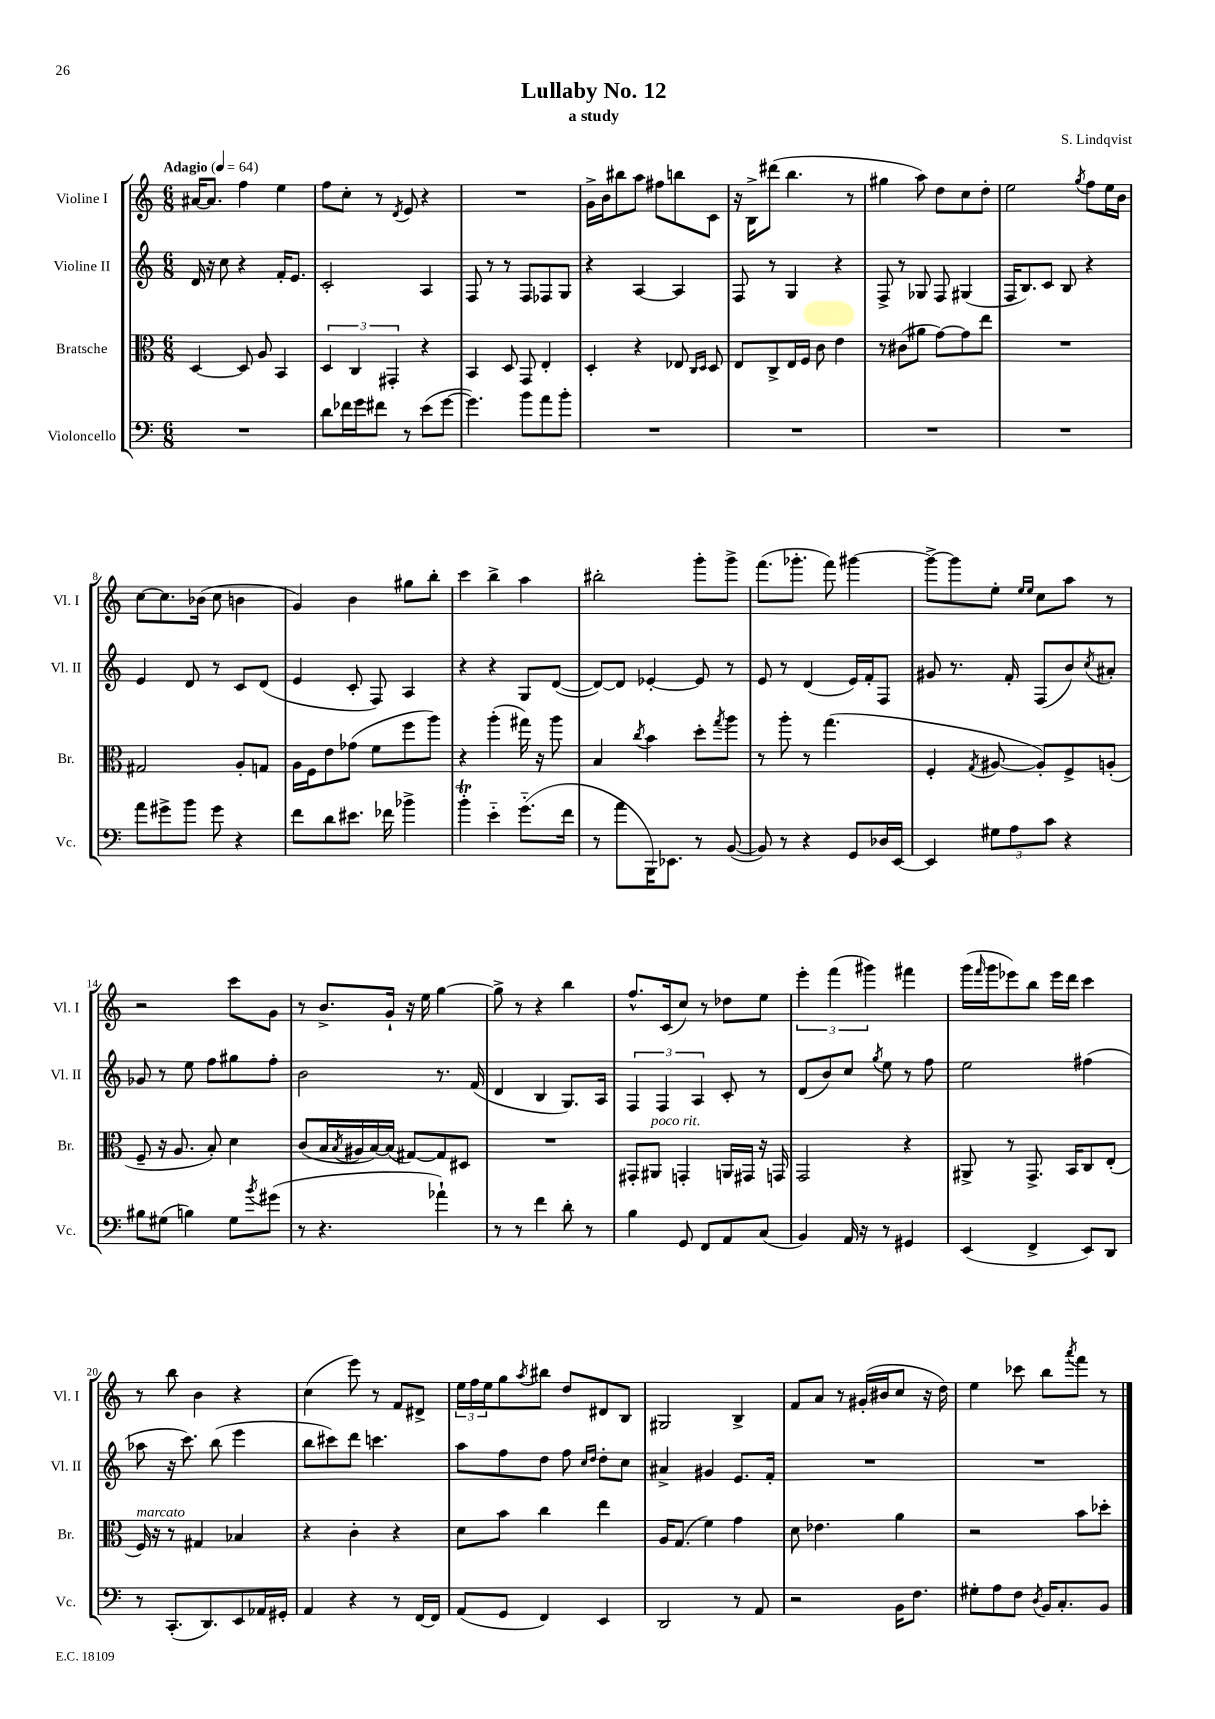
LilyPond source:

\header { title = "Lullaby No. 12" composer = "S. Lindqvist" subtitle = "a study" }
<<
\new StaffGroup <<
\new Staff = "s0" \with { instrumentName = "Violine I" shortInstrumentName = "Vl. I" } {
    \clef treble \key c \major \numericTimeSignature \time 6/8 \tempo "Adagio" 4 = 64
    ais'16~ ais'8. f''4 e''4 |
    f''8 c''8-. r8 \acciaccatura { d'8 } e'8 r4 |
    R2. |
    g'16-> b'16 bis''8 a''8 fis''8 b''8 c'8 |
    r16 b16-> dis'''8( b''4. r8 |
    gis''4 a''8) d''8 c''8 d''8-. |
    e''2 \acciaccatura { g''8 } f''8 e''16 b'16 |
    c''8~ c''8. bes'16( c''8 b'4 |
    g'4) b'4 gis''8 b''8-. |
    c'''4 b''4-> a''4 |
    bis''2-. g'''8-. g'''8-> |
    f'''8.( ges'''8.-. f'''8) gis'''4~ |
    gis'''8~-> gis'''8 e''8-. \grace { e''16 e''16 } c''8 a''8 r8 |
    r2 c'''8 g'8 |
    r8 b'8.-> g'16-! r16 e''16 g''4~ |
    g''8-> r8 r4 b''4 |
    f''8.-^ c'16( c''8) r8 des''8 e''8 |
    \tuplet 3/2 { e'''4-. f'''4( gis'''4) } fis'''4 |
    g'''16( \grace { f'''16 } g'''16 ees'''8) b''8 ees'''16 d'''16 c'''4 |
    r8 b''8 b'4 r4 |
    c''4( e'''8) r8 f'8 dis'8-> |
    \tuplet 3/2 { e''16 f''16 e''16 } g''8 \acciaccatura { a''8 } bis''8 d''8 dis'8 b8 |
    gis2 b4-> |
    f'8 a'8 r8 gis'16-.( bis'16 c''8 r16 d''16) |
    e''4 ces'''8 b''8 \acciaccatura { a'''8 } f'''8 r8 \bar "|." |
}
\new Staff = "s1" \with { instrumentName = "Violine II" shortInstrumentName = "Vl. II" } {
    \clef treble \key c \major \numericTimeSignature \time 6/8
    d'16 r16 c''8 r4 f'16-. e'8. |
    c'2-. a4 |
    f8 r8 r8 f8 fes8 g8 |
    r4 a4~ a4 |
    f8 r8 g4 r4 |
    f8-> r8 ges8 f8 gis4( |
    f16 b8.) c'8 b8 r4 |
    e'4 d'8 r8 c'8 d'8( |
    e'4 c'8-. f8) a4 |
    r4 r4 g8 d'8~( |
    d'8~) d'8 ees'4~-. ees'8 r8 |
    e'8 r8 d'4( e'16) f'16-. f8 |
    gis'8 r8. f'16-. f8( b'8) \acciaccatura { c''8 } ais'8-. |
    ges'8 r8 e''8 f''8 gis''8 f''8-. |
    b'2 r8. f'16( |
    d'4 b4 g8.) a16 |
    \tuplet 3/2 { f4 f4 a4 } c'8-. r8 |
    d'8( b'8) c''8 \acciaccatura { g''8 } e''8 r8 f''8 |
    e''2 fis''4( |
    aes''8 r16 c'''8.) b''8( e'''4 |
    b''8 cis'''8) d'''8 c'''4. |
    a''8 f''8 d''8 f''8 \grace { c''16 d''16 } d''8-. c''8 |
    ais'4-> gis'4 e'8. f'16-. |
    R2. |
    R2. \bar "|." |
}
\new Staff = "s2" \with { instrumentName = "Bratsche" shortInstrumentName = "Br." } {
    \clef alto \key c \major \numericTimeSignature \time 6/8
    d4~ d8 a8 b,4 |
    \tuplet 3/2 { d4 c4 gis,4-. } r4 |
    b,4 d8 g,8 e4-. |
    d4-. r4 ees8 \grace { c16 d16 } d8 |
    e8 c8-> e16 f16 c'8 e'4 |
    r8 cis'8( ais'8 g'8~) g'8 e''8 |
    R2. |
    gis2 a8-. g8 |
    a16 f16 e'8 ges'8( f'8 f''8 a''8) |
    r4 a''4-.( gis''16) r16 a''8 |
    b4 \acciaccatura { c''8 } b'4 d''8-. \acciaccatura { g''8 } a''8 |
    r8 a''8-. r8 g''4.( |
    f4-. \acciaccatura { g8 } ais8~ ais8-.) f8-> a8-.( |
    f8-- r16 a8. b8-.) d'4 |
    c'8( b16 \acciaccatura { b8 } ais16 b16~) b16( gis8~) gis8 dis8 |
    R2. |
    gis,8-. ais,8^\markup { \italic "poco rit." } g,4-. a,16 gis,16 r16 g,16 |
    g,2 r4 |
    ais,8-> r8 g,8.-> b,16 c8 e8-.( |
    f16^\markup { \italic "marcato" }) r16 r8 gis4 bes4 |
    r4 c'4-. r4 |
    d'8 b'8 c''4 e''4 |
    a16 g8.( f'4) g'4 |
    d'8 ees'4. a'4 |
    r2 b'8 des''8-. \bar "|." |
}
\new Staff = "s3" \with { instrumentName = "Violoncello" shortInstrumentName = "Vc." } {
    \clef bass \key c \major \numericTimeSignature \time 6/8
    R2. |
    d'8 fes'16 g'16 fis'8 r8 e'8( g'8~ |
    g'4.) b'8 a'8 b'8-. |
    R2. |
    R2. |
    R2. |
    R2. |
    a'8 gis'8-> b'8 gis'8 r4 |
    f'8 d'8 eis'8. fes'16 bes'4-> |
    b'4-.\trill e'4-_ g'8.-_( f'16 |
    r8 a'8 b,,16) ees,8. r8 b,8~( |
    b,8) r8 r4 g,8 des16 e,16~ |
    e,4 \tuplet 3/2 { gis8 a8 c'8 } r4 |
    bis8 gis8( b4) gis8 \acciaccatura { b'8 } gis'8( |
    r8 r4. aes'4-!) |
    r8 r8 f'4 d'8-. r8 |
    b4 g,8 f,8 a,8 c8( |
    b,4) a,16 r16 r8 gis,4 |
    e,4( f,4-> e,8) d,8 |
    r8 c,8.-.( d,8.) e,8 aes,16 gis,16-. |
    a,4 r4 r8 f,16~ f,16 |
    a,8( g,8 f,4) e,4 |
    d,2 r8 a,8 |
    r2 b,16 f8. |
    gis8-. a8 f8 \acciaccatura { d8 } b,16 c8.-. b,8 \bar "|." |
}
>>
>>
